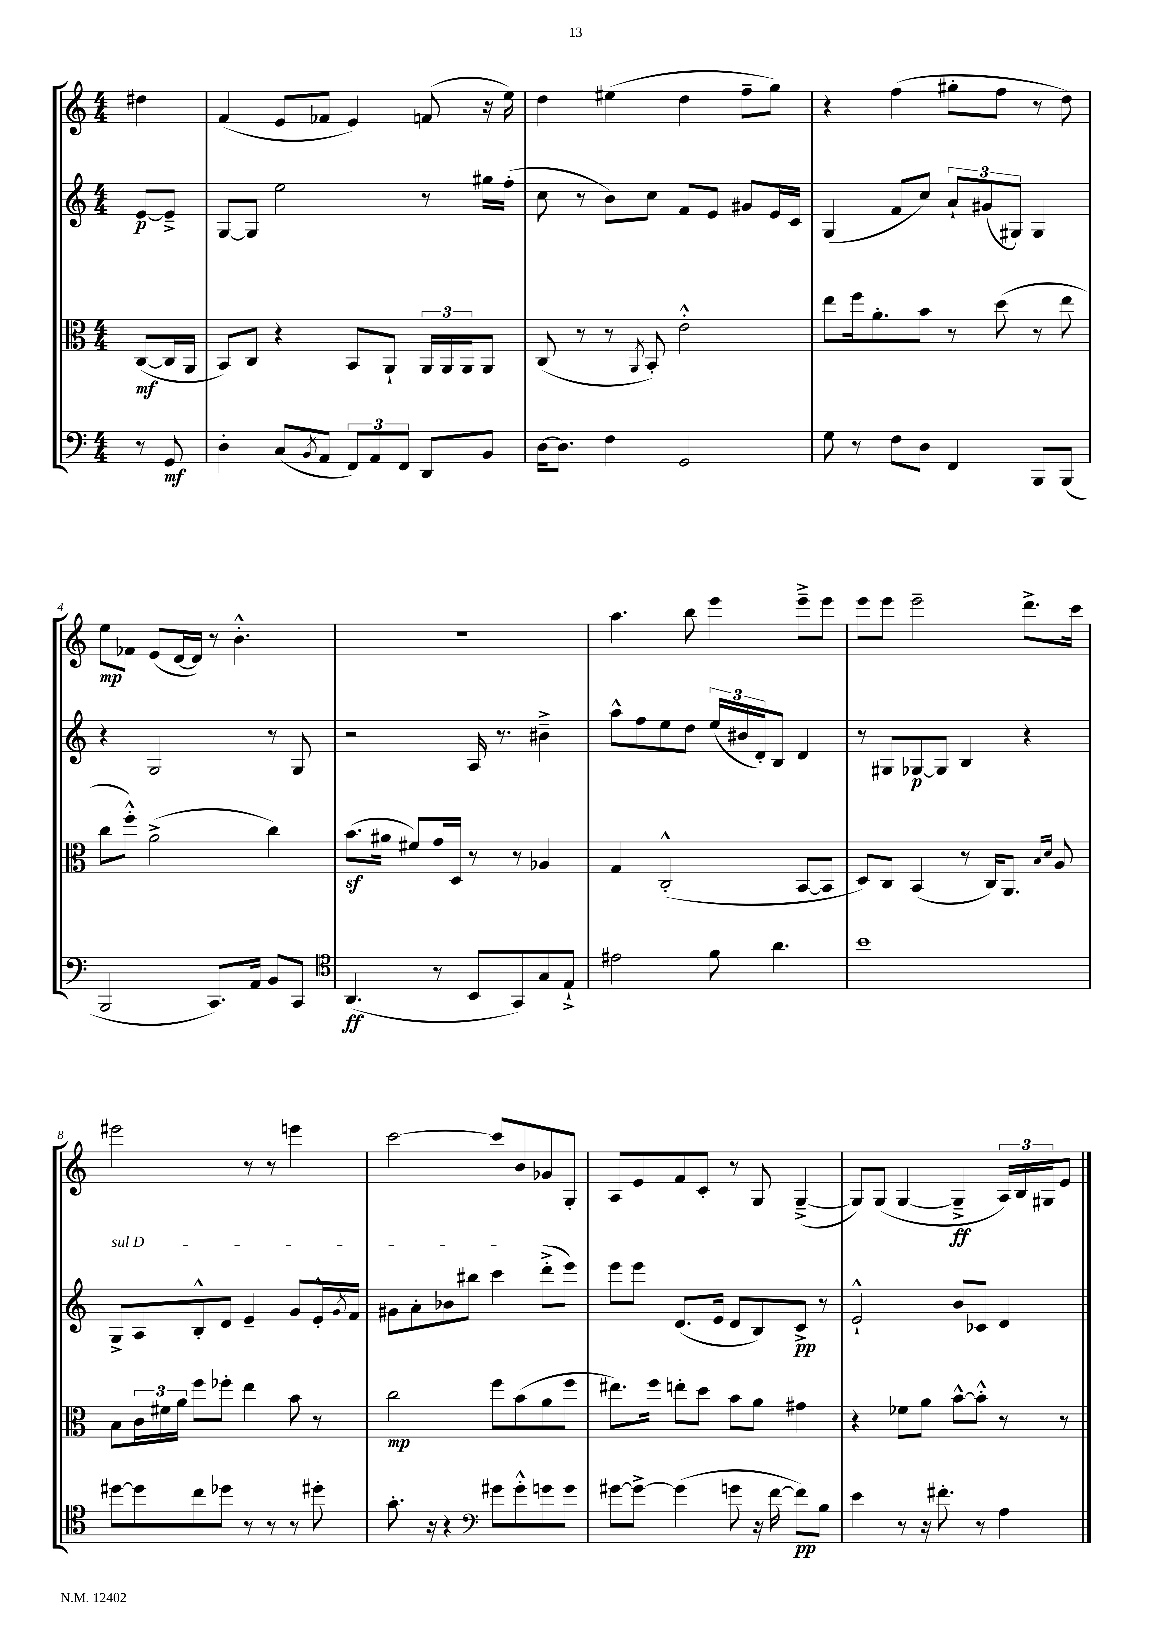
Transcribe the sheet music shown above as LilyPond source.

<<
\new StaffGroup <<
\new Staff = "s0" {
    \clef treble \key c \major \numericTimeSignature \time 4/4 \partial 4
    dis''4 |
    f'4( e'8 fes'8 e'4) f'8( r16 e''16) |
    d''4 eis''4( d''4 f''8-- g''8) |
    r4 f''4( gis''8-. f''8 r8 d''8) |
    e''8\mp fes'8 e'8( d'16~ d'16) r8 b'4.-.-^ |
    r1 |
    a''4. b''8 e'''4 e'''8---> e'''8 |
    e'''8 e'''8 e'''2-- d'''8.-> c'''16 |
    eis'''2 r8 r8 e'''4 |
    c'''2~ c'''8 b'8 ges'8 g8-. |
    a8 e'8 f'8 c'8-. r8 g8 g4~--->( |
    g8) g8( g4~ g4--->\ff \tuplet 3/2 { a16) b16 gis16 } e'8 \bar "|." |
}
\new Staff = "s1" {
    \clef treble \key c \major \numericTimeSignature \time 4/4 \partial 4
    e'8~\p e'8---> |
    g8~ g8 e''2 r8 gis''16 f''16-.( |
    c''8 r8 b'8) c''8 f'8 e'8 gis'8 e'16 c'16 |
    g4( f'8 c''8) \tuplet 3/2 { a'8-! gis'8( gis8) } gis4 |
    r4 g2 r8 g8 |
    r2 a16 r8. bis'4---> |
    a''8-^ f''8 e''8 d''8 \tuplet 3/2 { e''16( bis'16 d'16-.) } b8 d'4 |
    r8 gis8 ges8~\p ges8 b4 r4 |
    \once \override TextSpanner.bound-details.left.text = \markup { \italic "sul D" } g8->\startTextSpan a8 b8-.-^ d'8 e'4-- g'8 e'16-.-^ \acciaccatura { g'8 } f'16 |
    gis'8 a'8-. bes'8 bis''8 c'''4 d'''8-.->( e'''8\stopTextSpan) |
    e'''8 e'''8 d'8.( e'16 d'8 b8) c'8->\pp r8 |
    e'2-!-^ b'8 ces'8 d'4 \bar "|." |
}
\new Staff = "s2" {
    \clef alto \key c \major \numericTimeSignature \time 4/4 \partial 4
    c8~\mf( c16 a,16 |
    b,8) c8 r4 b,8 a,8-! \tuplet 3/2 { a,16 a,16 a,16 } a,8 |
    c8( r8 r8 \acciaccatura { a,8 } b,8-.) e'2-.-^ |
    e''8 f''16 a'8.-. b'8 r8 d''8( r8 e''8 |
    c''8 f''8-.-^) a'2->( c''4) |
    b'8.\sf( ais'16 fis'8) g'16 d16 r8 r8 aes4 |
    g4 c2-.-^( b,8~ b,8 |
    d8) c8 b,4( r8 c16) a,8. \grace { b16 d'16 } a8 |
    b8 \tuplet 3/2 { c'16 fis'16 a'16 } f''8 fes''8-. e''4 b'8 r8 |
    c''2\mp f''8 b'8( a'8 f''8 |
    eis''8.) f''16 e''8-. d''8 b'8 a'8 gis'4 |
    r4 fes'8 a'8 b'8~-^ b'8-.-^ r8 r8 \bar "|." |
}
\new Staff = "s3" {
    \clef bass \key c \major \numericTimeSignature \time 4/4 \partial 4
    r8 g,8\mf |
    d4-. c8( \acciaccatura { b,8 } a,8 \tuplet 3/2 { f,8) a,8 f,8 } d,8 b,8 |
    d16~ d8. f4 g,2 |
    g8 r8 f8 d8 f,4 b,,8 b,,8( |
    b,,2 c,8.) a,16 b,8 c,8 |
    \clef tenor a,4.\ff( r8 b,8 g,8) g8 e8-!-> |
    eis'2 f'8 a'4. |
    b'1 |
    dis''8~ dis''8 c''8 des''8 r8 r8 r8 dis''8-. |
    g'8.-. r16 r4 \clef bass gis'8 gis'8-.-^ g'8 g'8 |
    gis'8~ gis'8~-> gis'4( g'8 r16 f'16~ f'8\pp) b8 |
    e'4 r8 r16 fis'8.-. r8 a4 \bar "|." |
}
>>
>>
